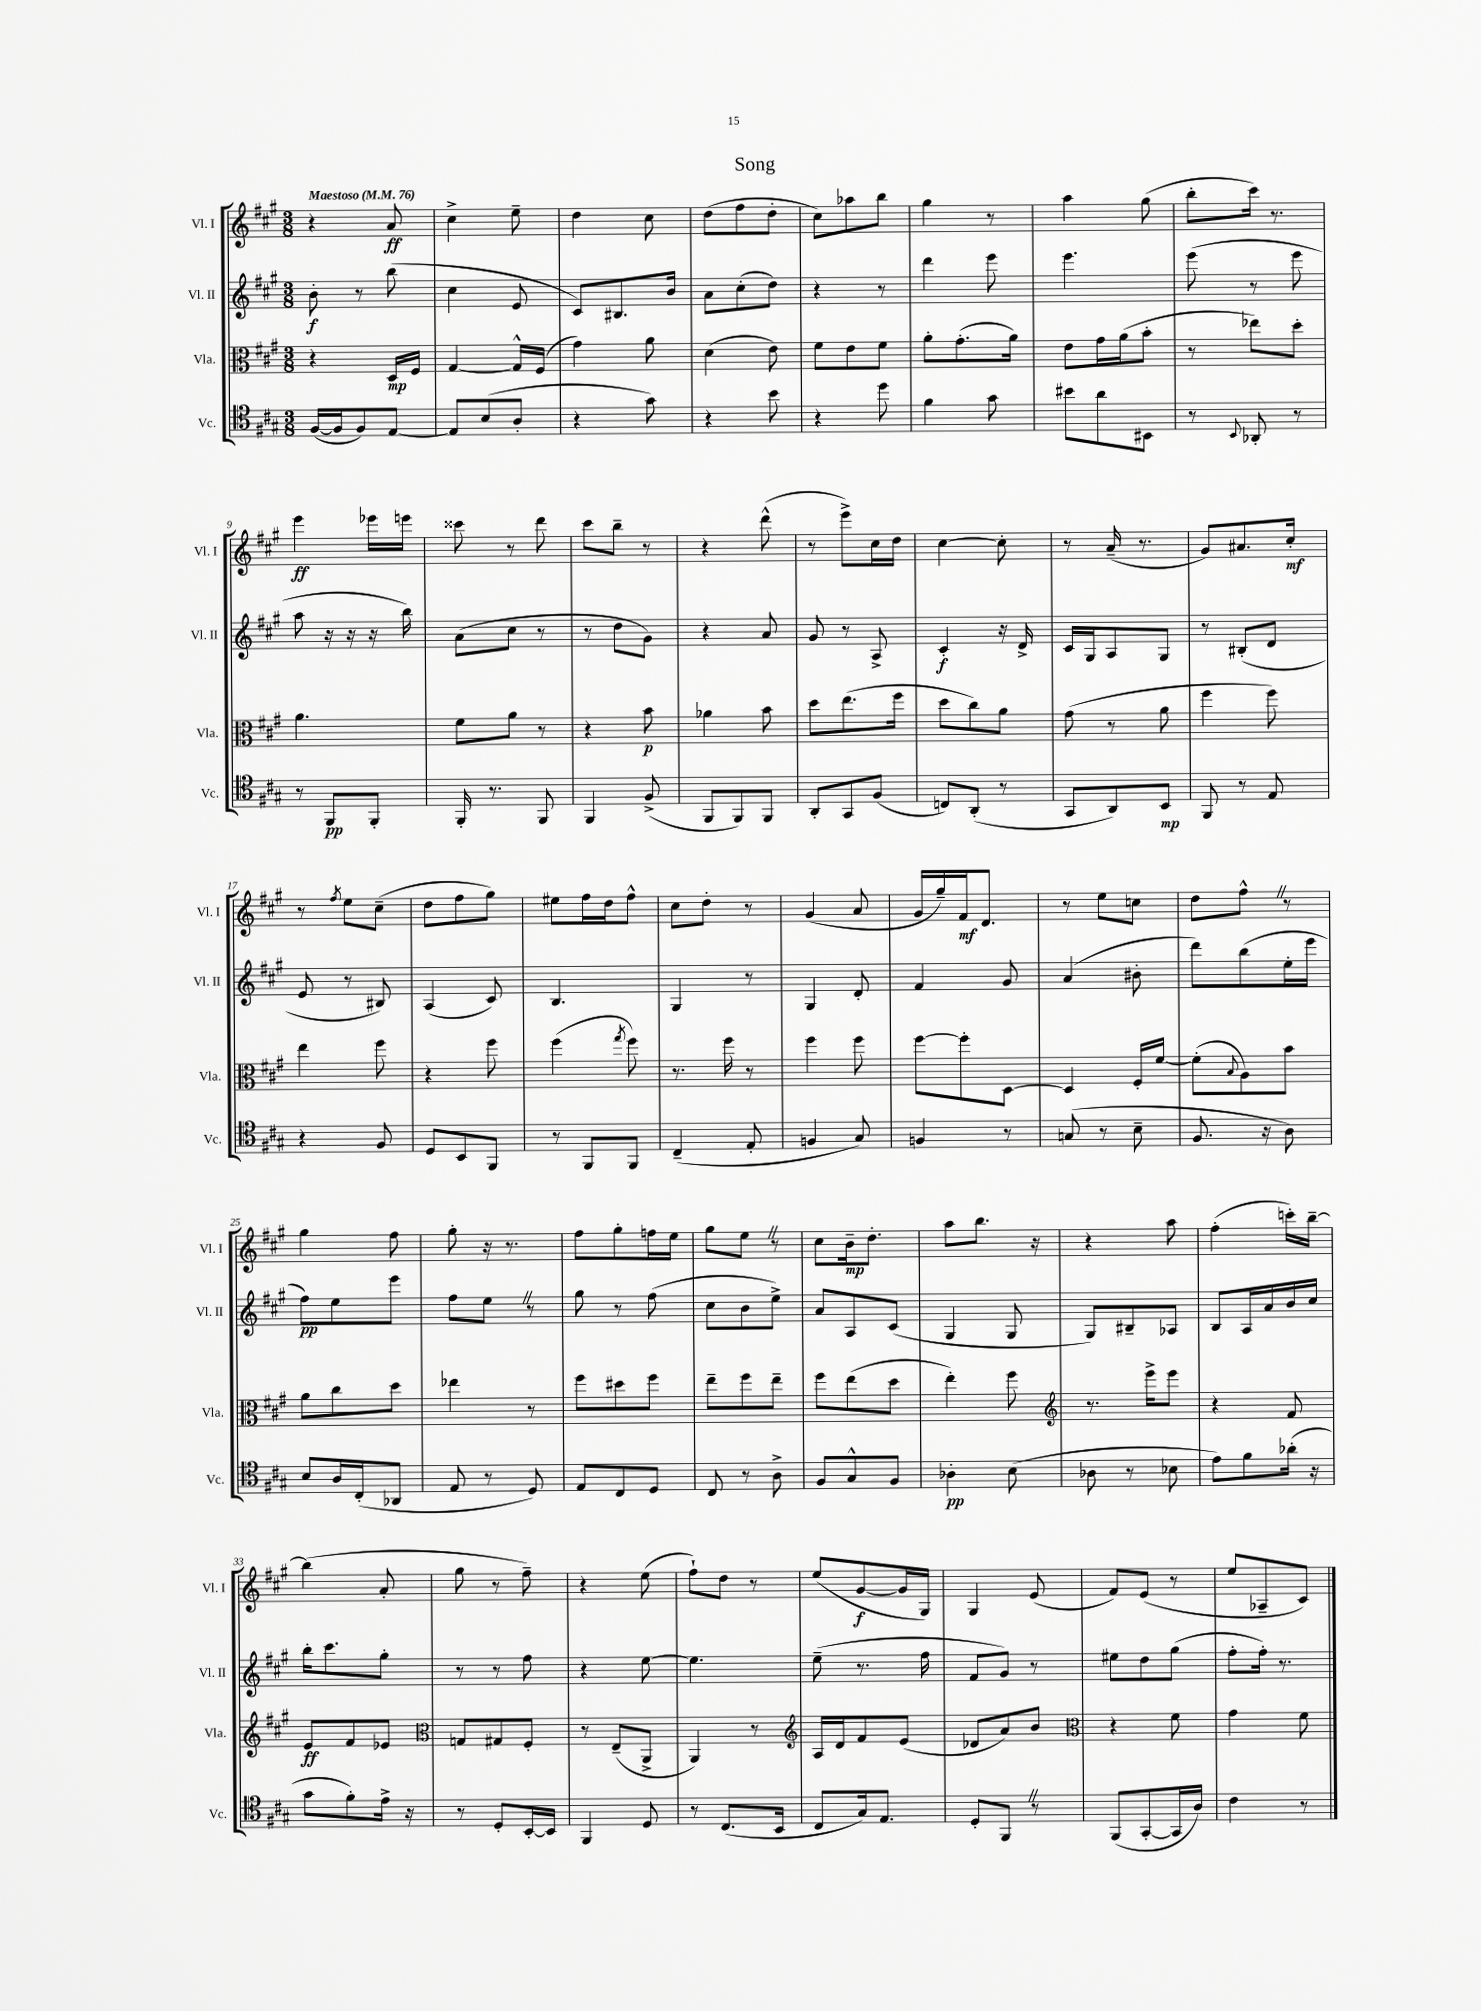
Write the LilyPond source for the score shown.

\header { title = "Song" }
<<
\new StaffGroup <<
\new Staff = "s0" \with { instrumentName = "Vl. I" shortInstrumentName = "Vl. I" } {
    \clef treble \key a \major \numericTimeSignature \time 3/8 \tempo "Maestoso" 4 = 76
    r4 a'8\ff |
    cis''4-> e''8-- |
    d''4 cis''8 |
    d''8( fis''8 d''8-. |
    cis''8) aes''8 b''8 |
    gis''4 r8 |
    a''4 gis''8( |
    b''8-. cis'''16) r8. |
    e'''4\ff ees'''16 e'''16 |
    cisis'''8 r8 d'''8 |
    cis'''8 b''8-- r8 |
    r4 d'''8-^( |
    r8 e'''8->) cis''16 d''16 |
    cis''4~ cis''8-. |
    r8 a'16--( r8. |
    gis'8) ais'8. cis''16-.\mf |
    r8 \acciaccatura { fis''8 } e''8 cis''8--( |
    d''8 fis''8 gis''8) |
    eis''8 fis''16 d''16 fis''8-^ |
    cis''8 d''8-. r8 |
    gis'4( a'8 |
    gis'16 gis''16--) fis'16\mf d'8. |
    r8 e''8 c''8 |
    d''8 fis''8-^ \once \override BreathingSign.text = \markup { \musicglyph "scripts.caesura.straight" } \breathe r8 |
    gis''4 fis''8 |
    gis''8-. r16 r8. |
    fis''8 gis''8-. f''16 e''16 |
    gis''8 e''8 \once \override BreathingSign.text = \markup { \musicglyph "scripts.caesura.straight" } \breathe r8 |
    cis''8 b'16--\mp d''8.-. |
    a''8 b''8. r16 |
    r4 a''8 |
    fis''4-.( c'''16-.) b''16~-- |
    b''4( a'8-. |
    gis''8 r8 fis''8--) |
    r4 e''8( |
    fis''8-!) d''8 r8 |
    e''8( gis'8~\f gis'16 gis16) |
    gis4 e'8( |
    fis'8) e'8( r8 |
    e''8 aes8-- cis'8) \bar "|." |
}
\new Staff = "s1" \with { instrumentName = "Vl. II" shortInstrumentName = "Vl. II" } {
    \clef treble \key a \major \numericTimeSignature \time 3/8
    b'8-.\f r8 b''8( |
    cis''4 e'8 |
    cis'8) bis8. b'16 |
    a'8 cis''8-.( d''8) |
    r4 r8 |
    d'''4 e'''8 |
    e'''4. |
    e'''8( r8 e'''8 |
    a''8 r16 r16 r16 b''16) |
    a'8( cis''8 r8 |
    r8 d''8 gis'8) |
    r4 a'8 |
    gis'8 r8 a8-> |
    cis'4-.\f r16 d'16-> |
    cis'16 gis16 a8 gis8 |
    r8 bis8-.( d'8 |
    e'8 r8 bis8) |
    a4( cis'8) |
    b4. |
    gis4 r8 |
    gis4 d'8-. |
    fis'4 gis'8 |
    a'4( bis'8-. |
    d'''8) b''8( e''16-. e'''16 |
    fis''8\pp) e''8 e'''8 |
    fis''8 e''8 \once \override BreathingSign.text = \markup { \musicglyph "scripts.caesura.straight" } \breathe r8 |
    gis''8 r8 fis''8( |
    cis''8 b'8 e''8->) |
    a'8 a8 cis'8( |
    gis4 gis8 |
    gis8) bis8-- aes8 |
    b8 a16 a'16 b'16 cis''16 |
    b''16-. cis'''8. gis''8-. |
    r8 r8 fis''8 |
    r4 e''8~ |
    e''4. |
    e''8--( r8. fis''16 |
    fis'8 gis'8) r8 |
    eis''8 d''8 gis''8( |
    fis''8-. fis''16-.) r8. \bar "|." |
}
\new Staff = "s2" \with { instrumentName = "Vla." shortInstrumentName = "Vla." } {
    \clef alto \key a \major \numericTimeSignature \time 3/8
    r4 d16\mp fis16 |
    gis4~ gis16-^ fis16( |
    gis'4) a'8 |
    d'4( e'8) |
    fis'8 e'8 fis'8 |
    a'8-. gis'8.-.( a'16) |
    e'8 gis'16 a'16( b'8-. |
    r8 ees''8) d''8-. |
    a'4. |
    fis'8 a'8 r8 |
    r4 b'8\p |
    aes'4 b'8 |
    d''8 e''8.( fis''16 |
    d''8 cis''8) a'8 |
    gis'8( r8 a'8 |
    fis''4 fis''8) |
    e''4 fis''8 |
    r4 fis''8 |
    fis''4( \acciaccatura { gis''8 } fis''8) |
    r8. fis''16 r8 |
    fis''4 fis''8 |
    fis''8~ fis''8-. d8~ |
    d4 fis16-. fis'16~ |
    fis'8-.( \appoggiatura { b8 } a8) b'8 |
    a'8 cis''8 d''8 |
    ees''4 r8 |
    fis''8 dis''8 fis''8 |
    e''8-- fis''8 e''8-- |
    fis''8 e''8( d''8 |
    e''4-.) fis''8 |
    \clef treble r8. e'''16-> e'''8 |
    r4 fis'8 |
    e'8\ff fis'8 ees'8 |
    \clef alto g8 gis8 fis8-. |
    r8 e8--( a,8-> |
    a,4) r8 |
    \clef treble a16 d'16 fis'8 e'8( |
    des'8 a'8) b'8 |
    \clef alto r4 fis'8 |
    gis'4 fis'8 \bar "|." |
}
\new Staff = "s3" \with { instrumentName = "Vc." shortInstrumentName = "Vc." } {
    \clef tenor \key a \major \numericTimeSignature \time 3/8
    fis16~( fis16 fis8) e8~ |
    e8 b8( a8-. |
    r4 gis'8) |
    r4 b'8 |
    r4 d''8 |
    fis'4 gis'8 |
    bis'8 a'8 bis,8 |
    r8 \appoggiatura { b,8 } aes,8-. r8 |
    r8 fis,8\pp fis,8-. |
    fis,16-. r8. fis,8 |
    fis,4 fis8->( |
    fis,8 fis,8) fis,8 |
    a,8-. gis,8 fis8( |
    c8) a,8-.( r8 |
    gis,8 a,8) b,8\mp |
    fis,8 r8 e8 |
    r4 fis8 |
    d8 b,8 fis,8 |
    r8 fis,8 fis,8 |
    cis4--( e8-. |
    f4 gis8) |
    f4 r8 |
    g8( r8 b8-- |
    fis8. r16 a8) |
    b8 a16 cis16-.( aes,8 |
    e8 r8 d8) |
    e8 cis8 d8 |
    cis8 r8 a8-> |
    fis8 gis8-^ fis8 |
    aes4-.\pp b8( |
    aes8 r8 bes8 |
    e'8) fis'8 aes'16-.( r16 |
    gis'8 fis'8-.) e'16-> r16 |
    r8 d8-. b,16~-. b,16 |
    fis,4 d8 |
    r8 cis8.( b,16 |
    cis8 gis16) e8. |
    d8-. fis,8 \once \override BreathingSign.text = \markup { \musicglyph "scripts.caesura.straight" } \breathe r8 |
    fis,8( gis,8~-. gis,16 a16) |
    cis'4 r8 \bar "|." |
}
>>
>>
